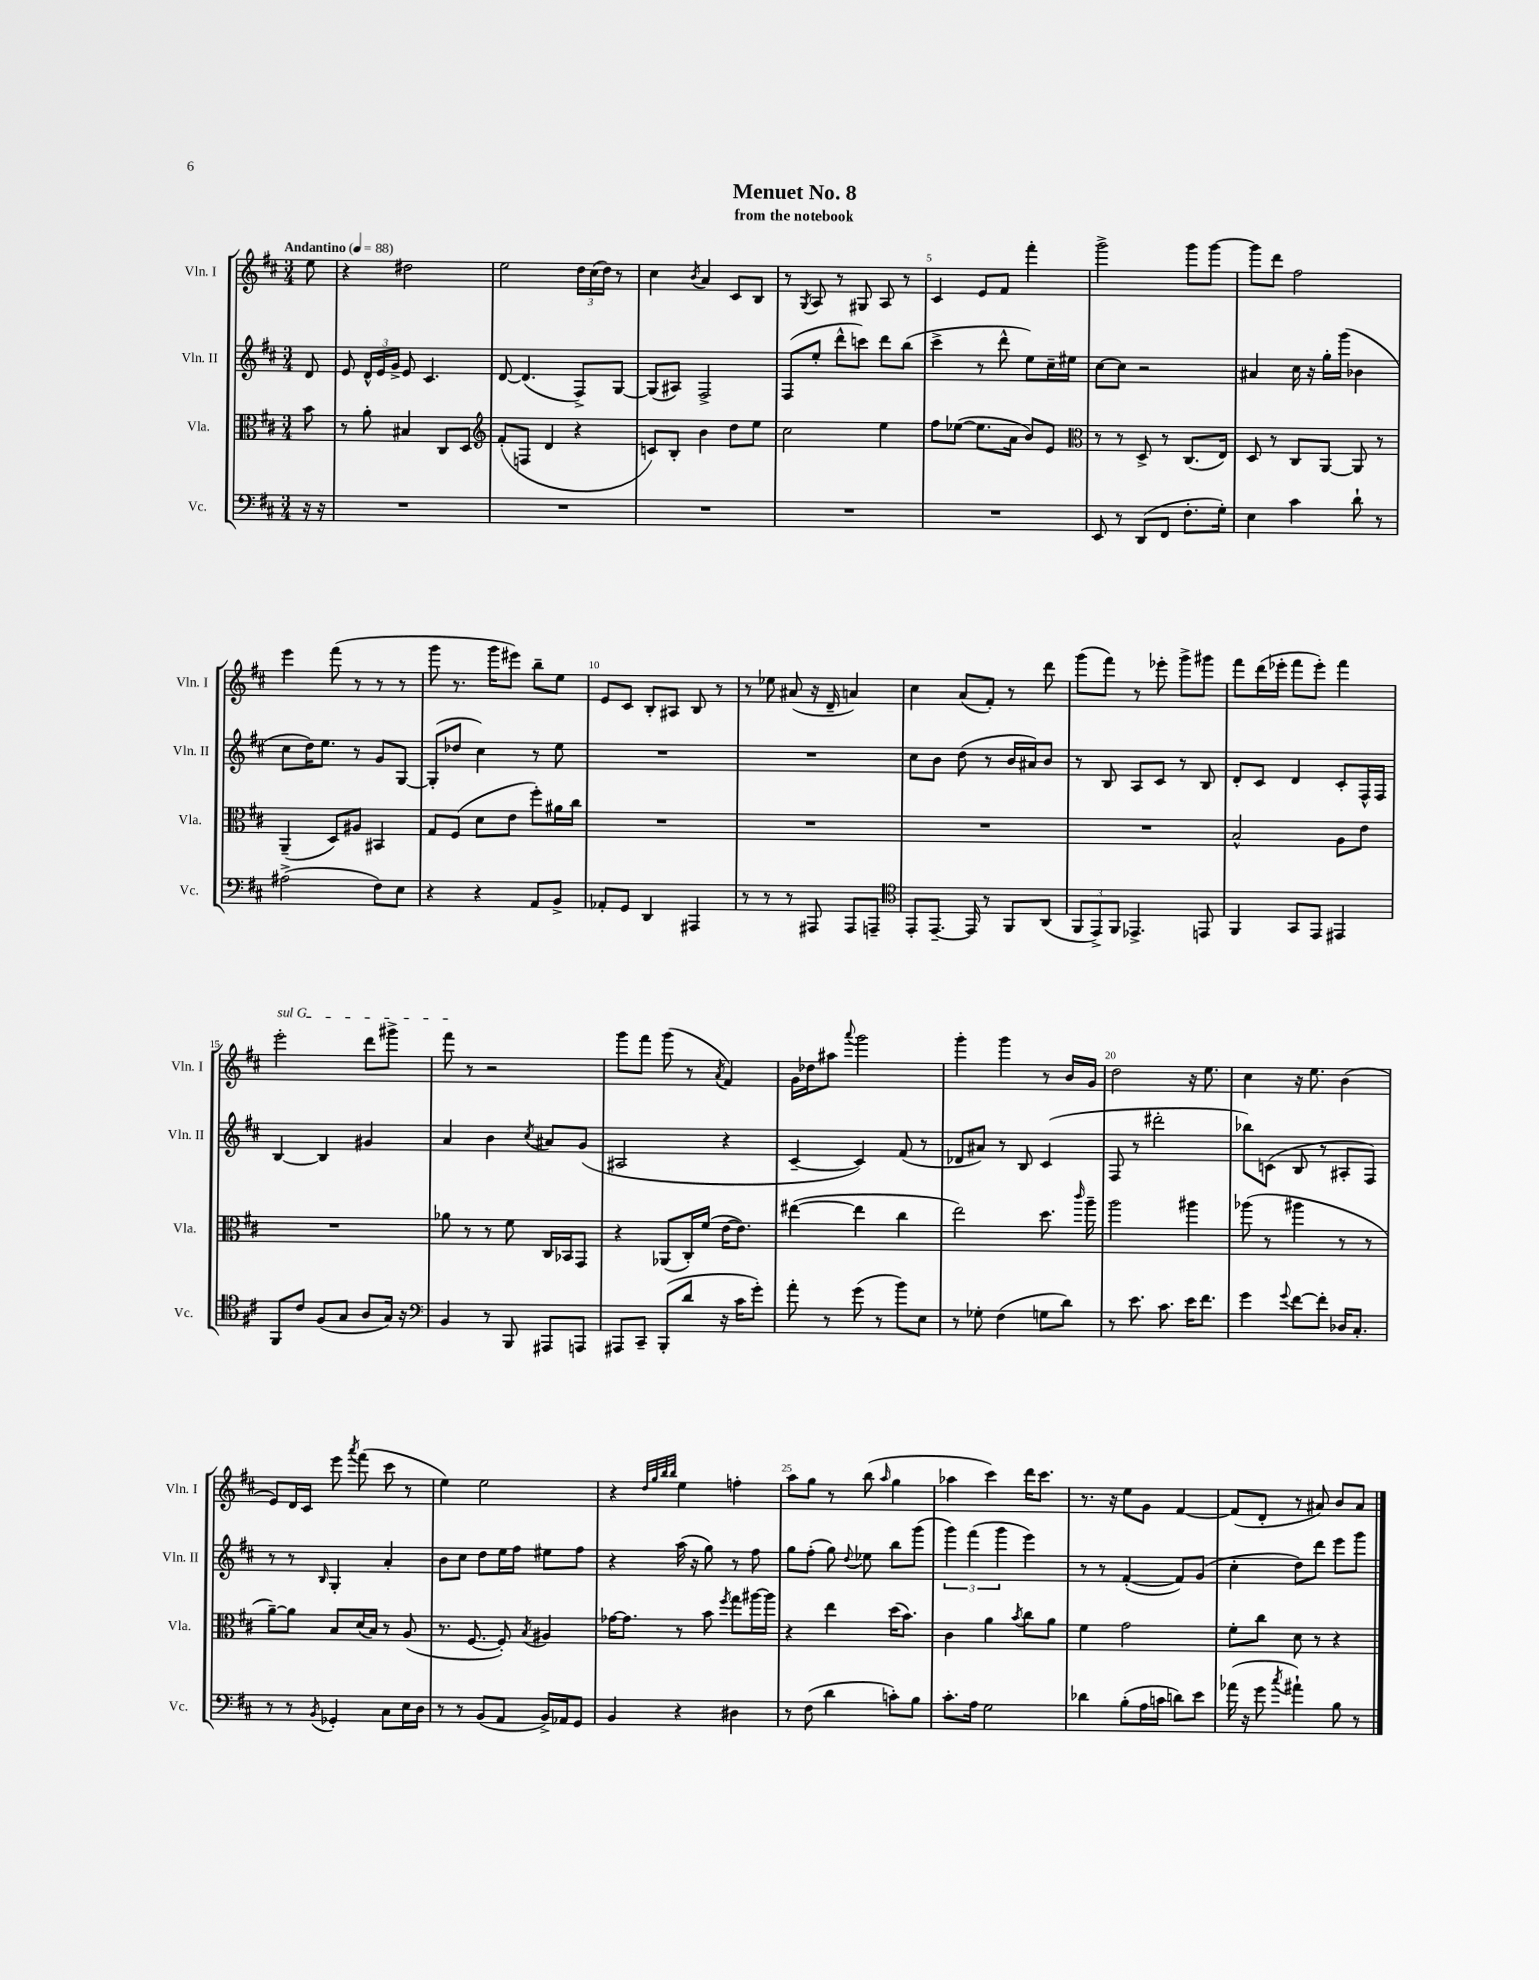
\header { title = "Menuet No. 8" subtitle = "from the notebook" }
<<
\new StaffGroup <<
\new Staff = "s0" \with { instrumentName = "Vln. I" shortInstrumentName = "Vln. I" } {
    \clef treble \key d \major \numericTimeSignature \time 3/4 \partial 8 \tempo "Andantino" 4 = 88
    \autoBeamOff e''8 |
    r4 dis''2 |
    e''2 \tuplet 3/2 { d''16[ cis''16( d''16]) } r8 |
    cis''4 \acciaccatura { b'8 } a'4 cis'8[ b8] |
    r8 \acciaccatura { g8 } a8 r8 gis8 a8 r8 |
    cis'4 e'8[ fis'8] fis'''4-. |
    g'''2-> g'''8[ g'''8]~ |
    g'''8[ d'''8] fis''2 |
    e'''4 fis'''8( r8 r8 r8 |
    g'''8 r8. g'''16[ eis'''8]) b''8[-- e''8] |
    e'8[ cis'8] b8[-. ais8] b8 r8 |
    r8 ees''8 ais'8( r16 d'16-- a'4) |
    cis''4 a'8[( fis'8]-.) r8 d'''8 |
    g'''8[( fis'''8]) r8 ees'''8-. g'''8[-> gis'''8] |
    fis'''8[ d'''16( ees'''16]-. fis'''8[ ees'''8]-.) fis'''4 |
    \once \override TextSpanner.bound-details.left.text = \markup { \italic "sul G" } e'''2-.\startTextSpan d'''8[ gis'''8]-> |
    fis'''8\stopTextSpan r8 r2 |
    g'''8[ fis'''8] g'''8( r8 \acciaccatura { a'8 } fis'4) |
    g'16[ des''16 ais''8] \appoggiatura { a'''8 } g'''2 |
    g'''4-. g'''4 r8 b'16[ g'16] |
    d''2 r16 e''8. |
    cis''4 r16 e''8. b'4( |
    e'8[) d'16 cis'16] e'''8 \acciaccatura { a'''8 } fis'''8( cis'''8 r8 |
    e''4) e''2 |
    r4 \grace { d''32[ g''32 b''32 b''32] } e''4 f''4-. |
    a''8[ g''8] r8 b''8( \grace { a''16 } g''4 |
    aes''4 cis'''4) d'''16[ cis'''8.] |
    r8. r16 e''8[ g'8] fis'4~ |
    fis'8[( d'8]-. r8 ais'8) b'8[ ais'8] \bar "|." |
}
\new Staff = "s1" \with { instrumentName = "Vln. II" shortInstrumentName = "Vln. II" } {
    \clef treble \key d \major \numericTimeSignature \time 3/4 \partial 8
    \autoBeamOff d'8 |
    e'8 \tuplet 3/2 { d'16[-^ e'16 g'16]-> } e'8 cis'4. |
    d'8~ d'4.( fis8[->) g8]~ |
    g8[( ais8]) fis2-> |
    fis8[( e''8]-. d'''8[-^ c'''8]) d'''8[ b''8]( |
    cis'''4-> r8 d'''8-^ e''8[) cis''16-- eis''16] |
    cis''8[~ cis''8] r2 |
    ais'4 cis''16 r16 g''16[-. g'''16]( bes'4 |
    cis''8[ d''16) e''8.] r8 g'8[ g8]~ |
    g8[-.( des''8] cis''4) r8 e''8 |
    R2. |
    R2. |
    cis''8[ b'8] d''8( r8 b'16[ ais'16) b'8] |
    r8 b8 a8[ cis'8] r8 b8 |
    d'8[-. cis'8] d'4 cis'8[-. fis16-^ fis16] |
    b4~ b4 gis'4 |
    a'4 b'4 \acciaccatura { cis''8 } ais'8[ g'8]( |
    ais2 r4 |
    cis'4~-- cis'4) fis'8( r8 |
    des'8[ ais'8]) r8 b8 cis'4( |
    fis8 r8 dis'''2-. |
    bes''8[) c'8]( b8 r8 ais8[-. fis8]) |
    r8 r8 \grace { b16 } g4-. a'4-. |
    b'8[ cis''8] d''8[ e''16 fis''16] eis''8[ fis''8] |
    r4 a''16( r16 g''8) r8 fis''8 |
    g''8[ fis''8]-.( g''8) \appoggiatura { d''8 } ees''8 b''8[ g'''8]( |
    \tuplet 3/2 { g'''4) fis'''4( g'''4 } e'''4) |
    r8 r8 fis'4~-.( fis'8[) g'8]( |
    cis''4-. d''8[) d'''8] e'''8[ g'''8] \bar "|." |
}
\new Staff = "s2" \with { instrumentName = "Vla." shortInstrumentName = "Vla." } {
    \clef alto \key d \major \numericTimeSignature \time 3/4 \partial 8
    \autoBeamOff b'8 |
    r8 a'8-. bis4 cis8[ d8] |
    \clef treble fis'8[-.( f8] d'4 r4 |
    c'8[) b8]-. b'4 d''8[ e''8] |
    cis''2 e''4 |
    fis''8[ ees''8]~( ees''8.[ a'16] b'8[) e'8] |
    \clef alto r8 r8 d8-> r8 cis8.[( e16]) |
    d8 r8 cis8[ a,8]~ a,8 r8 |
    a,4--( d8[) ais8] bis,4 |
    g8[ fis8]( d'8[ e'8] fis''8[-.) ais'16 cis''16] |
    R2. |
    R2. |
    R2. |
    R2. |
    b2-^ a8[ e'8] |
    R2. |
    aes'8 r8 r8 fis'8 cis16[ bes,16 g,8] |
    r4 aes,8[( cis16-.) fis'16]( e'16[~ e'8.]) |
    eis''4~( eis''4 cis''4 |
    e''2) d''8. \grace { cis'''16 } a''16-- |
    a''2 ais''4 |
    aes''8( r8 ais''4 r8 r8 |
    a'8[~--) a'8] b8[ d'16( b16]) r8 a8( |
    r8. fis8.~ fis8-.) \acciaccatura { b8 } ais4 |
    ges'16[~ ges'8.] r8 b'8 \acciaccatura { fis''8 } g''8[ ais''16~ ais''16] |
    r4 e''4 d''16[( b'8.]) |
    cis'4 a'4 \acciaccatura { b'8 } cis''8[ a'8] |
    fis'4 g'2 |
    fis'8[-. cis''8] d'8 r8 r4 \bar "|." |
}
\new Staff = "s3" \with { instrumentName = "Vc." shortInstrumentName = "Vc." } {
    \clef bass \key d \major \numericTimeSignature \time 3/4 \partial 8
    \autoBeamOff r16 r16 |
    R2. |
    R2. |
    R2. |
    R2. |
    R2. |
    e,8 r8 d,8[( fis,8] fis8.[-. g16]-.) |
    e4 cis'4 d'8-! r8 |
    ais2->( fis8[) e8] |
    r4 r4 a,8[ b,8]-> |
    aes,8[-. g,8] d,4 ais,,4 |
    r8 r8 r8 ais,,8 ais,,8[ a,,8]-- |
    \clef tenor e,8[-. e,8.]~-- e,16 r8 fis,8[ a,8]( |
    \tuplet 3/2 { fis,8[ e,8->) fis,8] } ees,4.-> e,8 |
    fis,4 g,8[ e,8] eis,4 |
    fis,8[ cis'8] fis8[( g8] a8[ g16]) r16 |
    \clef bass b,4 r8 b,,8 ais,,8[ a,,8] |
    ais,,8[ cis,8]-- b,,8[-.( d'8] r16 cis'16[ g'8]-.) |
    a'8-. r8 g'8( r8 b'8[) e8] |
    r8 ges8-. fis4( g8[ d'8]) |
    r8 e'8. cis'8. e'16[ fis'8.] |
    g'4 \appoggiatura { g'8 } fis'8[~ fis'8]-. des16[ cis8.]-. |
    r8 r8 \acciaccatura { b,8 } ges,4-. cis8[ e16 d16] |
    r8 r8 b,8[( a,8] b,16[->) aes,16 g,8] |
    b,4 r4 dis4 |
    r8 fis8( d'4 c'8[-.) b8] |
    cis'8.[-. a16] g2 |
    des'4 b8[-.( a16 c'16] d'8[) e'8] |
    aes'16( r16 g'8 \acciaccatura { cis''8 } ais'4-!) b8 r8 \bar "|." |
}
>>
>>
\layout { \context { \Score \override BarNumber.break-visibility = ##(#f #t #t) barNumberVisibility = #(every-nth-bar-number-visible 5) } }
